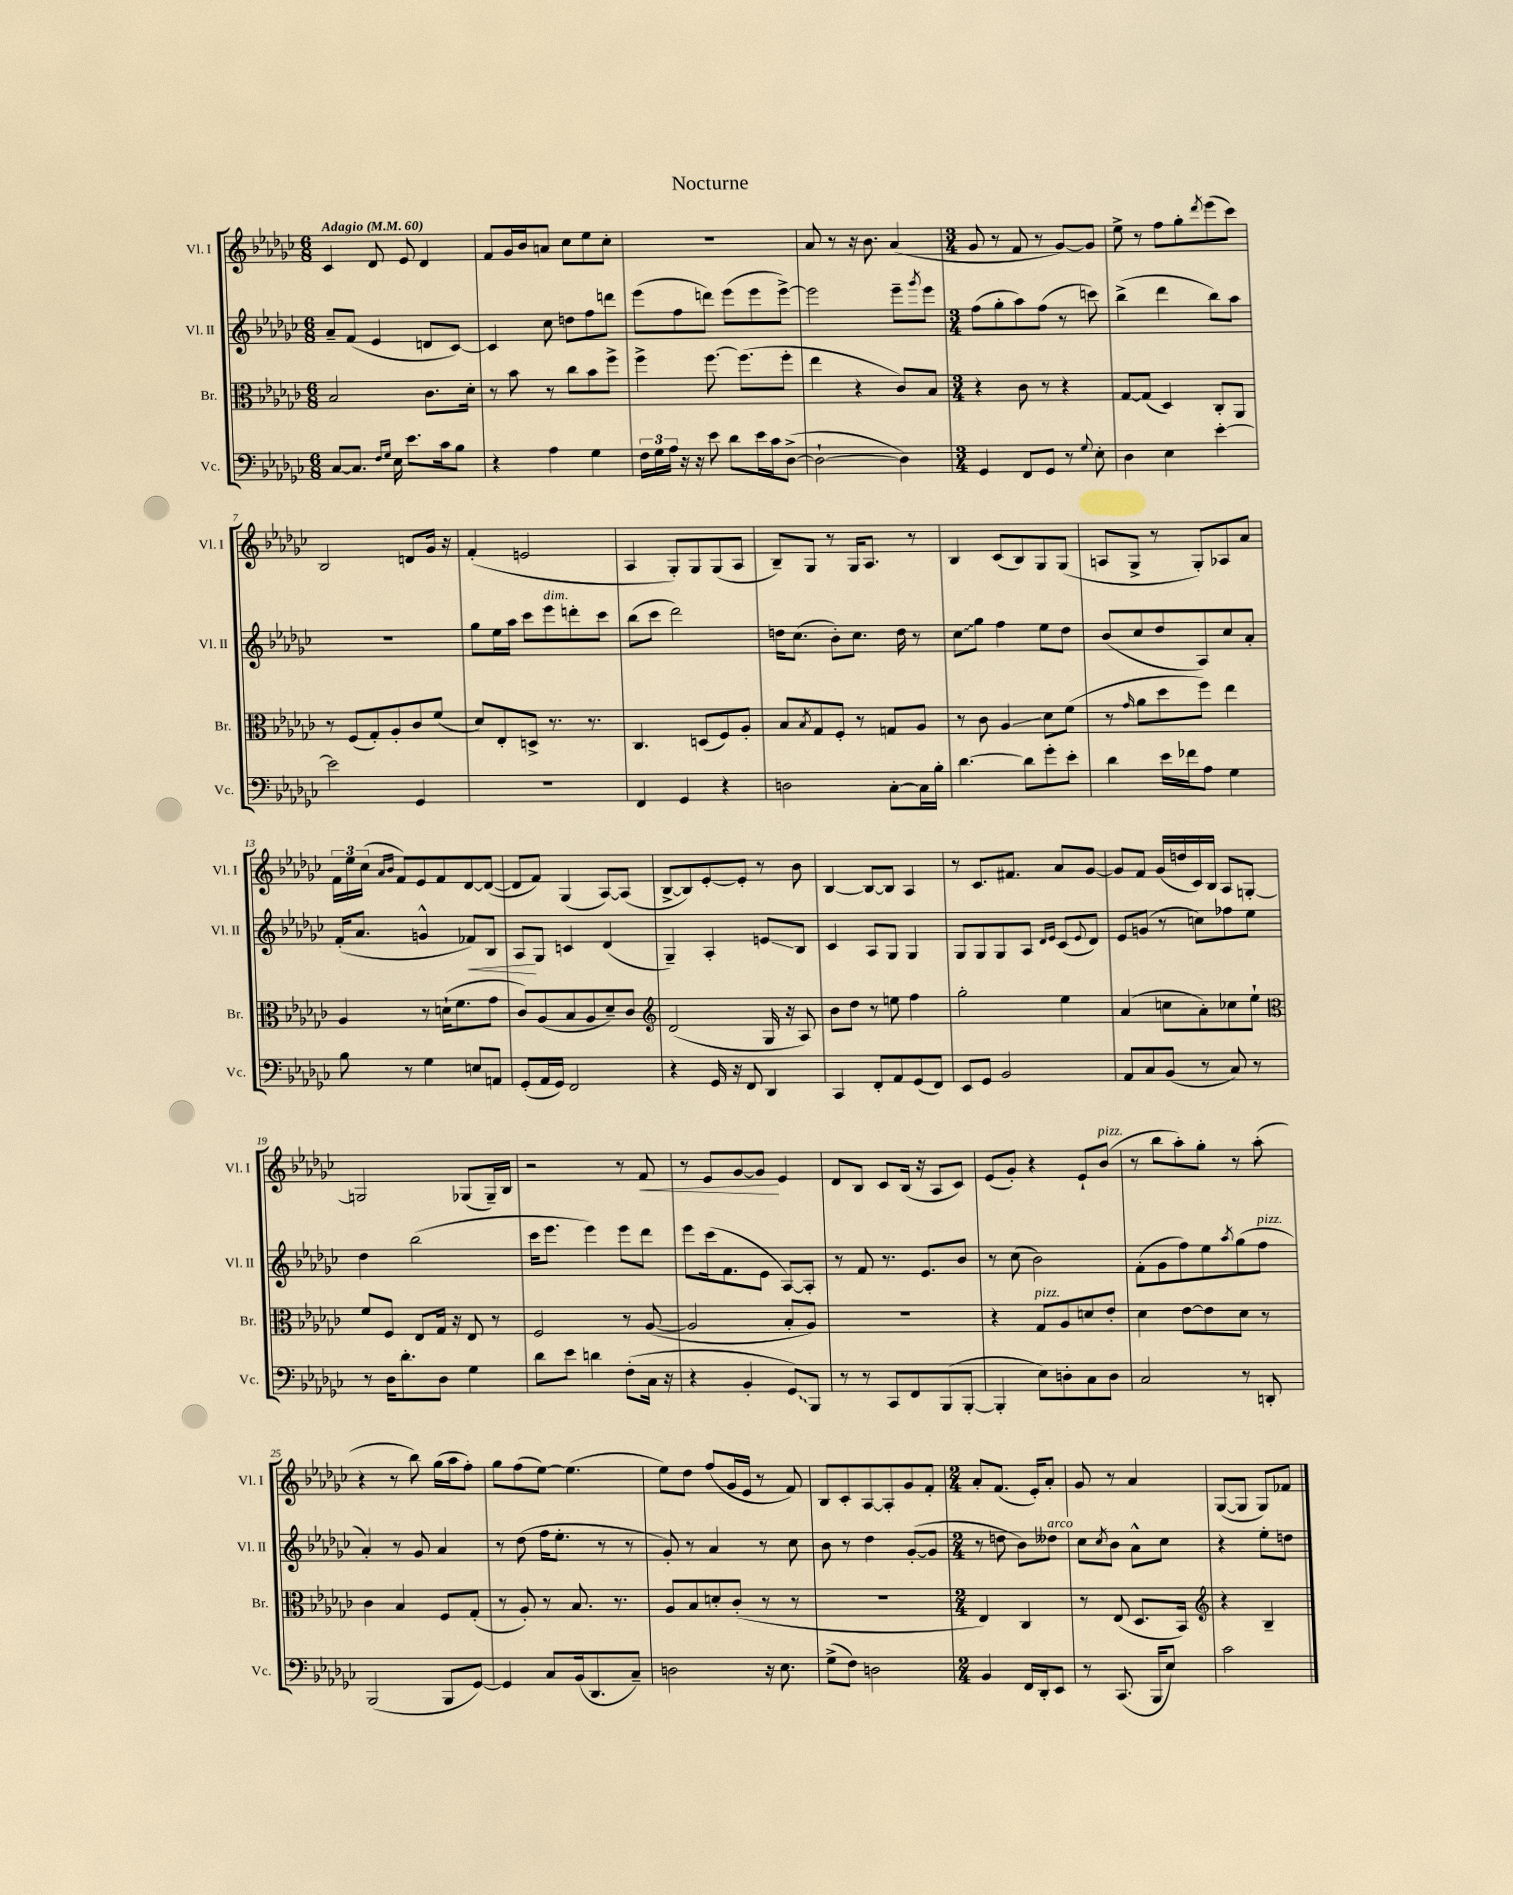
\header { title = "Nocturne" }
<<
\new StaffGroup <<
\new Staff = "s0" \with { instrumentName = "Vl. I" shortInstrumentName = "Vl. I" } {
    \clef treble \key ges \major \numericTimeSignature \time 6/8 \tempo "Adagio" 4 = 60
    ces'4 des'8 ees'8 des'4 |
    f'8 ges'16 bes'16 a'8 ces''8 ees''8 ces''8-. |
    R2. |
    aes'8 r8 r16 bes'8. aes'4( |
    \numericTimeSignature \time 3/4 ges'8 r8 f'8 r8 ges'8~) ges'8 |
    ees''8-> r8 f''8 ges''8-. \acciaccatura { des'''8 } ees'''8( ces'''8) |
    bes2 d'8 ges'16 r16 |
    f'4-.( e'2 |
    aes4 ges8-.) ges8 ges8( aes8 |
    bes8--) ges8 r8 ges16 aes8. r8 |
    bes4 ces'8( bes8) ges8 ges8( |
    a8 ges8-> r8 ges8-.) aes8 aes'8 |
    \tuplet 3/2 { f'16 ees''16 ces''16( } \grace { aes'16 bes'16 } f'8) ees'8 f'8 des'8~ des'8~( |
    des'8 f'8) ges4( aes8~) aes8( |
    bes8~-> bes8) ees'8~-. ees'8-. r8 bes'8 |
    bes4~ bes8~ bes8 aes4 |
    r8 ces'8. fis'8. aes'8 ges'8~ |
    ges'8 f'8 ges'16( d''16 ces'16) bes16 aes8 g8~-. |
    g2 ges8( ges16--) bes16 |
    r2 r8 f'8\< |
    r8 ees'8 ges'8~ ges'8\! ees'4 |
    des'8 bes8 ces'8 bes16( r16 aes8 ces'8) |
    ees'8( ges'8-.) r4 ees'8-! bes'8^\markup { \italic "pizz." }( |
    r8 bes''8 aes''8-.) ges''8-. r8 aes''8-.( |
    r4 r8 bes''8) ges''16( aes''16 f''8-.) |
    ges''8 f''8( ees''8~) ees''4.( |
    ees''8) des''8 f''8( ges'16 ees'16 r8 f'8) |
    bes8 ces'8-. aes8~ aes8-. ges'8 f'8-. |
    \numericTimeSignature \time 2/4 aes'8-. f'8.( ees'16-.) aes'8-. |
    ges'8 r8 aes'4 |
    ges8~( ges8 ges8) fes'8 \bar "|." |
}
\new Staff = "s1" \with { instrumentName = "Vl. II" shortInstrumentName = "Vl. II" } {
    \clef treble \key ges \major \numericTimeSignature \time 6/8
    aes'8-- f'8( ees'4 d'8 ces'8~) |
    ces'4 ces''8 d''8 f''8 d'''8 |
    ees'''8( f''8 d'''8) ees'''8( ees'''8 ees'''8~->) |
    ees'''2 ees'''8-- \acciaccatura { ges'''8 } ees'''8 |
    \numericTimeSignature \time 3/4 f''8( ges''8-. aes''8) f''8( r8 c'''8) |
    bes''4->( des'''4 bes''8) aes''8 |
    R2. |
    ges''8 ees''16 aes''16 ces'''8 ees'''8^\markup { \italic "dim." } d'''8-. ces'''8 |
    bes''8( ces'''8 des'''2) |
    d''16 ces''8.( bes'8-.) ces''8. d''16 r8 |
    \once \override Glissando.style = #'zigzag ces''8\glissando ges''8 f''4 ees''8 des''8 |
    bes'8( ces''8 des''8 aes8) ces''8 aes'8-. |
    f'16-.( aes'8. g'4-^ fes'8\<) bes8 |
    aes8\! ges8 c'4 des'4( |
    ges4--) aes4-. e'8\glissando bes8 |
    ces'4 aes8 ges8 ges4 |
    ges8 ges8 ges8 aes8 \grace { des'16 ees'16 } ces'8( \appoggiatura { ees'8 } des'8) |
    ees'8 g'8( r8 c''8) fes''8 ees''8 |
    des''4 bes''2( |
    ces'''16 ees'''8. ees'''4) ees'''8 des'''8 |
    ees'''8 ces'''16( f'8. ees'8 aes8~) aes8-. |
    r8 f'8 r8. ees'8. bes'8 |
    r8 ces''8( bes'2) |
    f'8-.( ges'8 f''8) ees''8 \acciaccatura { aes''8 } ges''8( f''8^\markup { \italic "pizz." } |
    aes'4-.) r8 ges'8 aes'4 |
    r8 des''8( f''16 ees''8.-. r8 r8 |
    ges'8-.) r8 aes'4 r8 ces''8 |
    bes'8 r8 des''4 ges'8~-.( ges'8 |
    \numericTimeSignature \time 2/4 r8 d''8 bes'8) deses''8^\markup { \italic "arco" } |
    ces''8 \acciaccatura { ces''8 } bes'8 aes'8-^ ces''8 |
    r4 ees''8-. d''8 \bar "|." |
}
\new Staff = "s2" \with { instrumentName = "Br." shortInstrumentName = "Br." } {
    \clef alto \key ges \major \numericTimeSignature \time 6/8
    bes2 ces'8. des'16-. |
    r8 bes'8 r8 ces''8 bes'8 f''8-> |
    f''4-> f''8.~ f''8.( f''8-. |
    ees''4 r4 ces'8) bes8 |
    \numericTimeSignature \time 3/4 r4 ces'8 r8 r4 |
    ges8~ ges8( des4) ces8-. aes,8 |
    r8 f8( ges8-.) aes8-. ces'8 f'8( |
    des'8) ees8-. d8-> r8. r8. |
    ces4. d8( f8) aes8-. |
    bes8 \acciaccatura { bes8 } ges8 f8-. r8 g8 aes8 |
    r8 ces'8 aes4\glissando des'8 f'8( |
    r8 \grace { ges'16 } aes'8 des''8 f''8) ees''4 |
    aes4 r8 d'16-!( f'8. ges'8 |
    ces'8) aes8( bes8 aes8 des'8--) ces'8 |
    \clef treble des'2( ges16 r16 aes8) |
    bes'8 des''8 r8 e''8 f''4 |
    ges''2-. ees''4 |
    aes'4( c''8 aes'8-.) ces''8 ees''8-! |
    \clef alto f'8 f8 ees8 ges16 r16 ees8 r8 |
    f2 r8 aes8~( |
    aes2 bes8-. aes8) |
    R2. |
    r4 ges8^\markup { \italic "pizz." } aes8 d'8 ees'8-. |
    des'4 ees'8~ ees'8 des'8 r8 |
    ces'4 bes4 f8 ges8-.( |
    r8 aes8-.) r8 bes8. r8. |
    aes8 bes8 d'8-. ces'8-.( r8 r8 |
    R2. |
    \numericTimeSignature \time 2/4 ees4) ces4 |
    r8 ees8( des8. bes,16) |
    \clef treble r4 bes4-- \bar "|." |
}
\new Staff = "s3" \with { instrumentName = "Vc." shortInstrumentName = "Vc." } {
    \clef bass \key ges \major \numericTimeSignature \time 6/8
    ces8~ ces8. \grace { f16 ges16 } ees16 ees'8. ces'16 bes8 |
    r4 aes4 ges4 |
    \tuplet 3/2 { f16 ges16 aes16 } r16 r16 ees'8 des'8 ees'16 ces'16 des8~->( |
    des2~-! des4) |
    \numericTimeSignature \time 3/4 ges,4 f,8 ges,8 r8 \appoggiatura { ges8 } ees8-. |
    des4 ees4 ees'4~-. |
    ees'2 ges,4 |
    R2. |
    f,4 ges,4 r4 |
    d2 ces8~-. ces16 bes16-. |
    des'4.~ des'8 ges'8-. ees'8-. |
    des'4 ees'16 fes'16 aes8 ges4 |
    bes8 r8 ges4 e8 a,8 |
    ges,8-.( aes,16 ges,16) f,2 |
    r4 ges,16 r16 f,8 des,4 |
    ces,4 f,8-. aes,8 ges,8( f,8) |
    ees,8 ges,8 bes,2 |
    aes,8 ces8 bes,8( r8 ces8) r8 |
    r8 des16 des'8.-. des8 ges4 |
    des'8 ees'8 d'4 f8-.( ces16 r16 |
    r4 bes,4-. \once \override Glissando.style = #'zigzag ges,8\glissando) bes,,8 |
    r8 r8 ces,8 f,8 bes,,8( bes,,8~-. |
    bes,,4-. ees8) d8-. ces8 d8 |
    ces2 r8 d,8-. |
    bes,,2( bes,,8 ges,8~) |
    ges,4 ces8 bes,16( des,8. ces8--) |
    d2 r16 ees8. |
    ges8->( f8) d2 |
    \numericTimeSignature \time 2/4 bes,4 f,16 des,16-. ees,8 |
    r8 ces,8.( bes,,16 ees8) |
    ces'2 \bar "|." |
}
>>
>>
